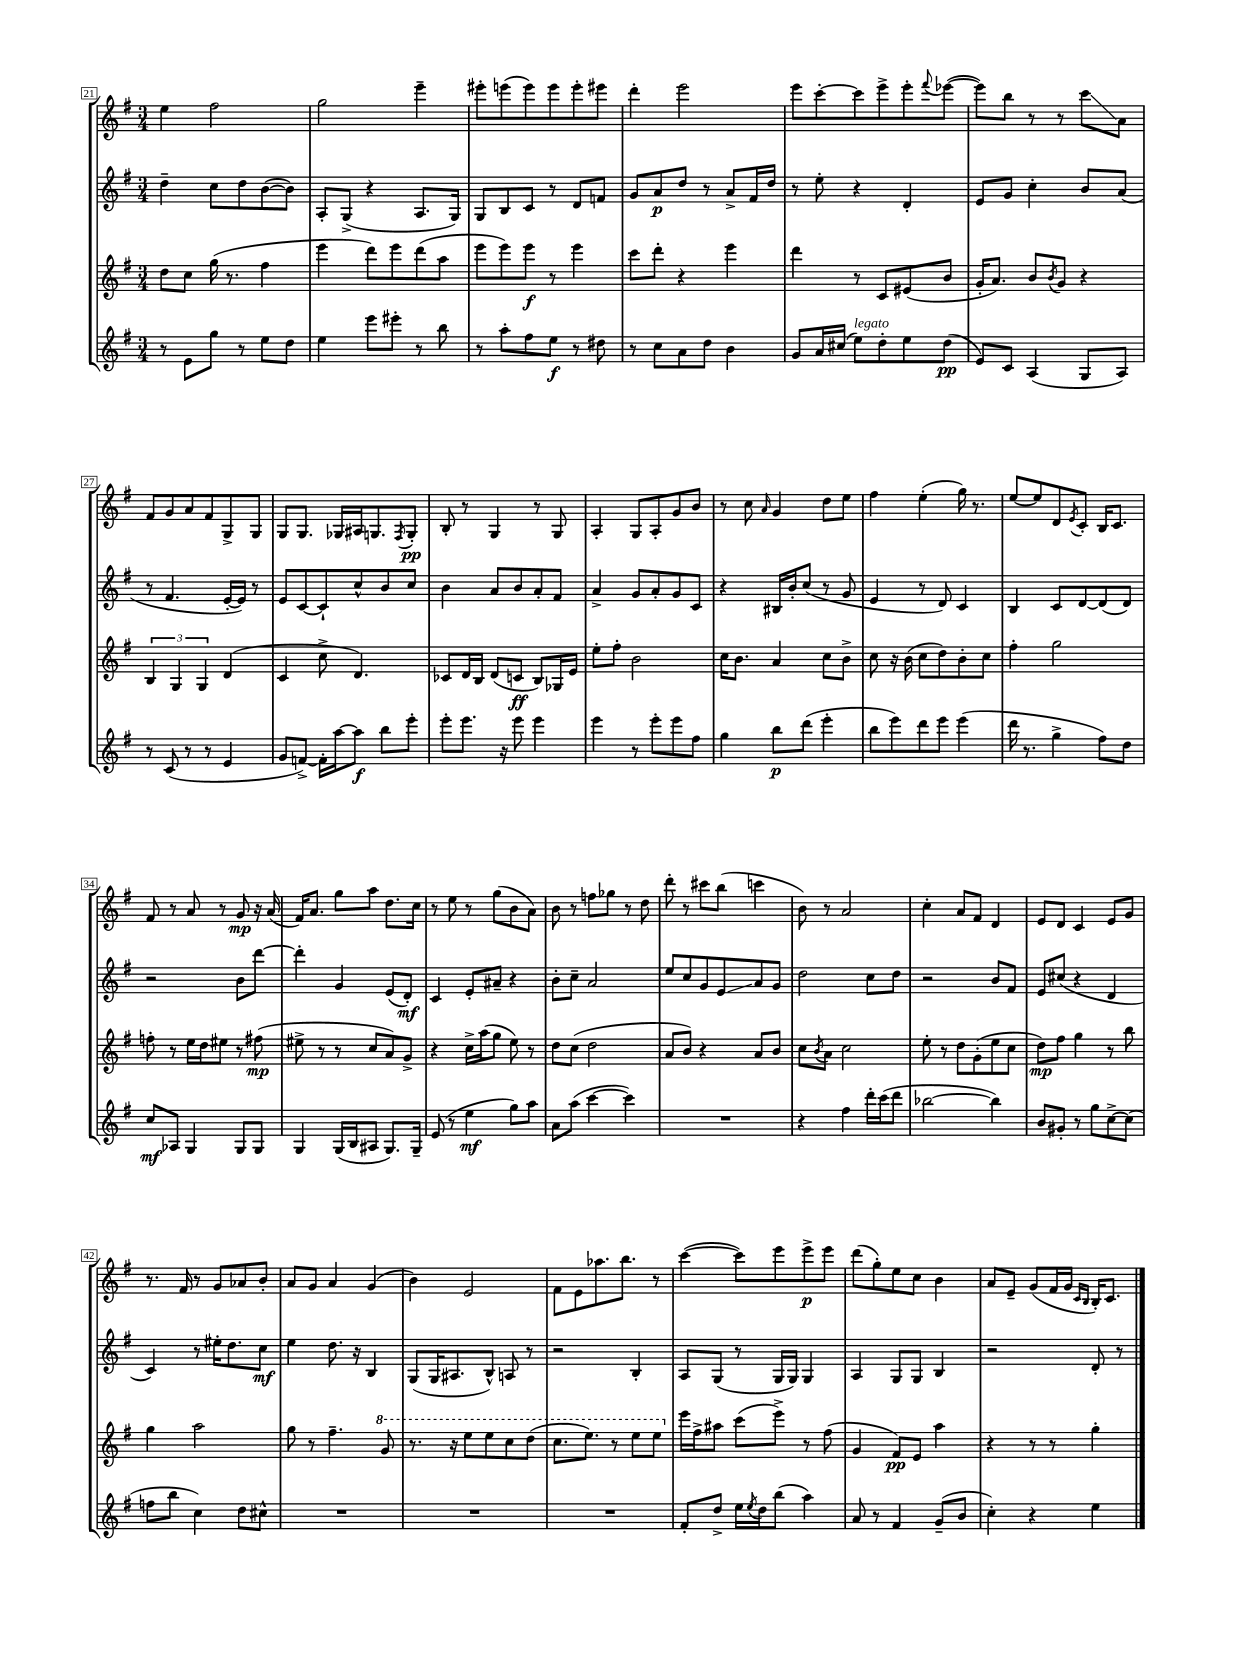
<<
\new StaffGroup <<
\new Staff = "s0" {
    \clef treble \key g \major \numericTimeSignature \time 3/4
    e''4 fis''2 |
    g''2 e'''4-- |
    eis'''8-. e'''8( e'''8) e'''8 e'''8-. eis'''8 |
    d'''4-. e'''2 |
    e'''8 c'''8~-. c'''8 e'''8-> e'''8-. \appoggiatura { fis'''8 } ees'''8~( |
    ees'''8) b''8 r8 r8 c'''8\glissando a'8 |
    fis'8 g'8 a'8 fis'8 g8-> g8 |
    g8 g8. ges16 ais16 g8. \acciaccatura { fis8 } g8-.\pp |
    b8-. r8 g4 r8 g8 |
    a4-. g8 a8-. g'8 b'8 |
    r8 c''8 \grace { a'16 } g'4 d''8 e''8 |
    fis''4 e''4-.( g''16) r8. |
    e''8~ e''8 d'8 \acciaccatura { e'8 } c'8-. b16 c'8. |
    fis'8 r8 a'8 r8 g'8\mp r16 a'16( |
    fis'16) a'8. g''8 a''8 d''8. c''16 |
    r8 e''8 r8 g''8( b'8 a'8) |
    b'8 r8 f''8 ges''8 r8 d''8 |
    d'''8-. r8 cis'''8 b''8( c'''4 |
    b'8) r8 a'2 |
    c''4-. a'8 fis'8 d'4 |
    e'8 d'8 c'4 e'8 g'8 |
    r8. fis'16 r8 g'8 aes'8 b'8-. |
    a'8 g'8 a'4 g'4( |
    b'4) e'2 |
    fis'8 e'8 aes''8. b''8. r8 |
    c'''4~( c'''8) e'''8 e'''8->\p e'''8 |
    d'''8( g''8-.) e''8 c''8 b'4 |
    a'8 e'8-- g'8( fis'16 g'16 \grace { c'16 b16 } b16-.) c'8. \bar "|." |
}
\new Staff = "s1" {
    \clef treble \key g \major \numericTimeSignature \time 3/4
    d''4-- c''8 d''8 b'8~( b'8) |
    a8-. g8->( r4 a8. g16) |
    g8 b8 c'8 r8 d'8 f'8 |
    g'8 a'8\p d''8 r8 a'8-> fis'16 d''16 |
    r8 e''8-. r4 d'4-. |
    e'8 g'8 c''4-. b'8 a'8( |
    r8 fis'4. e'16~-. e'16) r8 |
    e'8 c'8~ c'8-! c''8-^ b'8 c''8 |
    b'4 a'8 b'8 a'8-. fis'8 |
    a'4-> g'8 a'8-. g'8 c'8 |
    r4 bis16 b'16-. c''8( r8 g'8 |
    e'4 r8 d'8) c'4 |
    b4 c'8 d'8~ d'8( d'8) |
    r2 b'8 d'''8~ |
    d'''4-. g'4 e'8( d'8-.\mf) |
    c'4 e'8-. ais'8-- r4 |
    b'8-. c''8-- a'2 |
    e''8 c''8 g'8 e'8\glissando a'8 g'8 |
    d''2 c''8 d''8 |
    r2 b'8 fis'8 |
    e'8 cis''8( r4 d'4 |
    c'4) r8 eis''16-. d''8. c''8\mf |
    e''4 d''8. r16 b4 |
    g8( g16 ais8. b8-^) a8 r8 |
    r2 b4-. |
    a8 g8( r8 g16 g16) g4 |
    a4 g8 g8 b4 |
    r2 d'8-. r8 \bar "|." |
}
\new Staff = "s2" {
    \clef treble \key g \major \numericTimeSignature \time 3/4
    d''8 c''8 g''16( r8. fis''4 |
    e'''4 d'''8) e'''8 d'''8( a''8 |
    e'''8 e'''8) e'''8\f r8 e'''4 |
    c'''8 d'''8-. r4 e'''4 |
    d'''4 r8 c'8 eis'8( b'8 |
    g'16-. a'8.) b'8 \acciaccatura { b'8 } g'8 r4 |
    \tuplet 3/2 { b4 g4 g4 } d'4( |
    c'4 c''8-> d'4.) |
    ces'8 d'16 b16 d'8( c'8\ff b8) ges16 e'16 |
    e''8-. fis''8-. b'2 |
    c''16 b'8. a'4 c''8 b'8-> |
    c''8 r16 b'16( c''8 d''8) b'8-. c''8 |
    fis''4-. g''2 |
    f''8-. r8 e''16 d''16 eis''8 r8 fis''8\mp( |
    eis''8-> r8 r8 c''8 a'8) g'8-> |
    r4 c''16-> a''16( g''8 e''8) r8 |
    d''8 c''8( d''2 |
    a'8 b'8) r4 a'8 b'8 |
    c''8 \acciaccatura { b'8 } a'8 c''2 |
    e''8-. r8 d''8 g'8-.( e''8 c''8 |
    d''8\mp) fis''8 g''4 r8 b''8 |
    g''4 a''2 |
    g''8 r8 fis''4.-- \ottava #1 g''8 |
    r8. r16 e'''8 e'''8 c'''8 d'''8( |
    c'''8. e'''8.) r8 e'''8 e'''8 \ottava #0 |
    e'''16 fis''16-> ais''8 c'''8( e'''8->) r8 fis''8( |
    g'4 fis'8\pp) e'8 a''4 |
    r4 r8 r8 g''4-. \bar "|." |
}
\new Staff = "s3" {
    \clef treble \key g \major \numericTimeSignature \time 3/4
    r8 e'8 g''8 r8 e''8 d''8 |
    e''4 e'''8 eis'''8-. r8 b''8 |
    r8 a''8-. fis''8 e''8\f r8 dis''8 |
    r8 c''8 a'8 d''8 b'4 |
    g'8 a'16 cis''16( e''8^\markup { \italic "legato" }) d''8-. e''8 d''8\pp( |
    e'8) c'8 a4( g8 a8) |
    r8 c'8( r8 r8 e'4 |
    g'8 f'8~->) f'16-. a''16~ a''8\f b''8 e'''8-. |
    e'''8-. e'''8. r16 e'''8 e'''4 |
    e'''4 r8 e'''8-. e'''8 fis''8 |
    g''4 b''8\p d'''8( e'''4-. |
    b''8 e'''8) d'''8 e'''8 e'''4( |
    d'''16 r8. g''4-> fis''8) d''8 |
    c''8\mf aes8 g4 g8 g8 |
    g4 g16( b16 ais8 g8.) g16-- |
    e'8( r8 e''4\mf g''8) a''8 |
    a'8 a''8( c'''4~ c'''4) |
    R2. |
    r4 fis''4 d'''16-. c'''16( d'''8 |
    bes''2~ bes''4) |
    b'8 gis'8-. r8 g''8 c''8~-> c''8( |
    f''8 b''8 c''4) d''8 cis''8-^ |
    R2. |
    R2. |
    R2. |
    fis'8-. d''8-> e''16 \acciaccatura { e''8 } d''16 b''8( a''4) |
    a'8 r8 fis'4 g'8--( b'8 |
    c''4-.) r4 e''4 \bar "|." |
}
>>
>>
\layout { \context { \Score currentBarNumber = #21 \override BarNumber.stencil = #(make-stencil-boxer 0.1 0.3 ly:text-interface::print) } }
